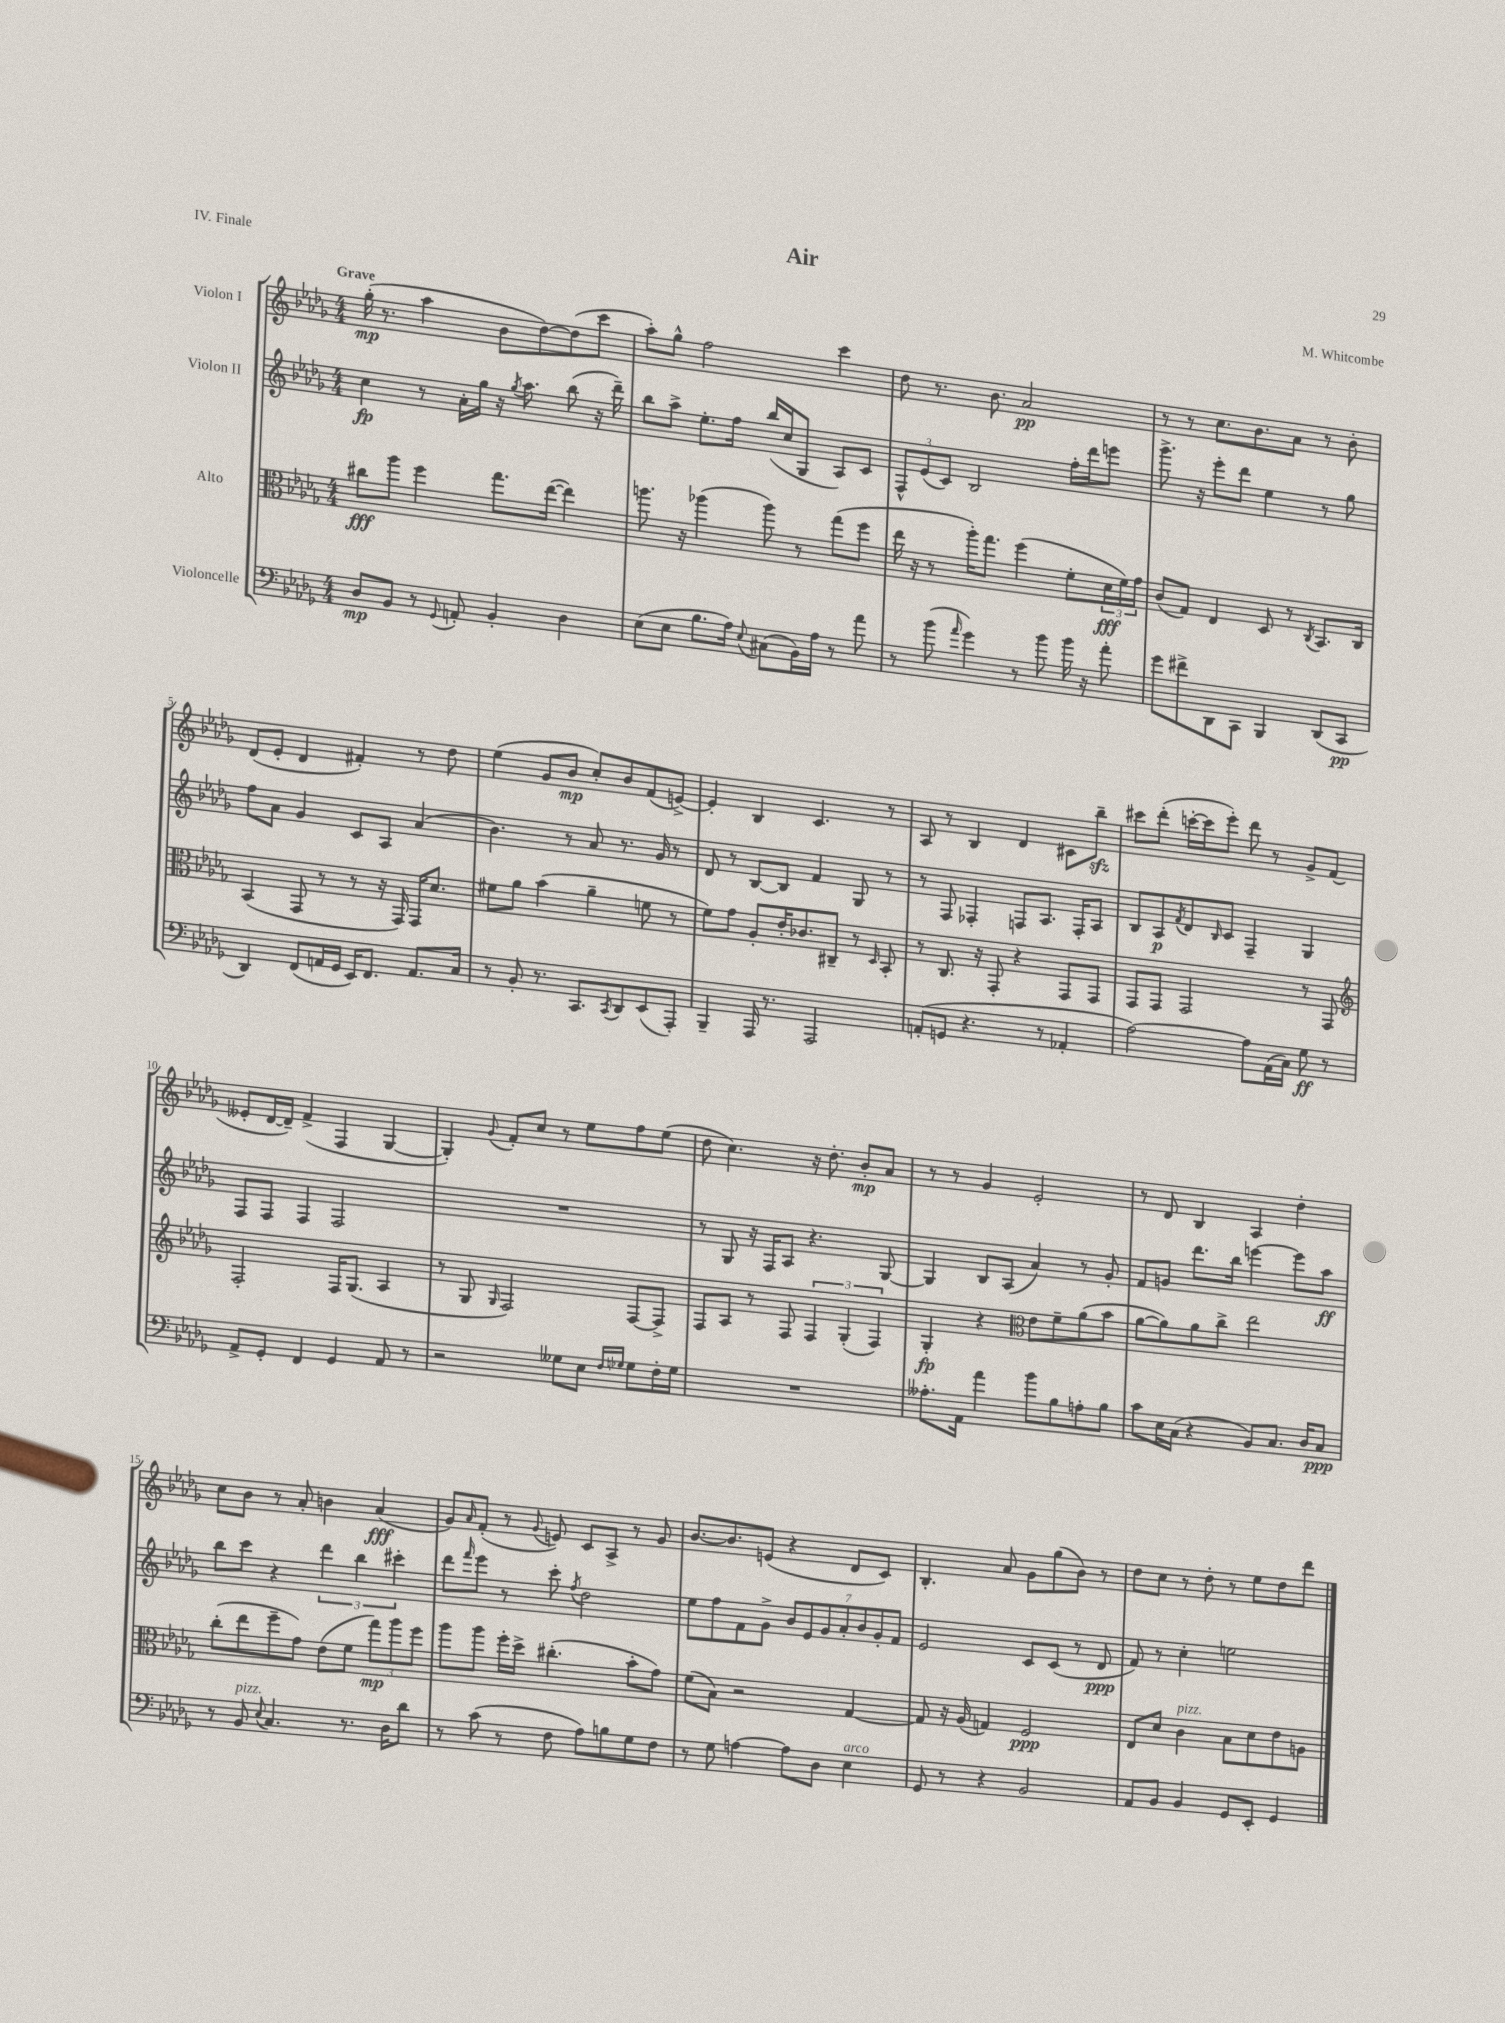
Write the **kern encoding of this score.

**kern	**dynam	**kern	**dynam	**kern	**dynam	**kern	**dynam
*part4	*part4	*part3	*part3	*part2	*part2	*part1	*part1
*staff4	*staff4	*staff3	*staff3	*staff2	*staff2	*staff1	*staff1
*I"Violoncelle	*	*I"Alto	*	*I"Violon II	*	*I"Violon I	*
*clefF4	*	*clefC3	*	*clefG2	*	*clefG2	*
*k[b-e-a-d-g-]	*	*k[b-e-a-d-g-]	*	*k[b-e-a-d-g-]	*	*k[b-e-a-d-g-]	*
*M4/4	*	*M4/4	*	*M4/4	*	*M4/4	*
=1	=1	=1	=1	=1	=1	=1	=1
!	!	!	!	!	!	!LO:TX:a:B:t=Grave	!
8D-/L	mp	8cc#X\L	fff	4cc\	fp	(16gg-'\	mp
.	.	.	.	.	.	8.r	.
8BB-/J	.	8aa-\J	.	.	.	.	.
8r	.	4ff\	.	8r	.	4aa-\	.
8qqGG-/	.	.	.	.	.	.	.
8AAn'/	.	.	.	16a-'\LL	.	.	.
.	.	.	.	16gg-\JJ	.	.	.
4BB-'/	.	8.gg-\L	.	16r	.	8b-\L	.
.	.	.	.	8qgg-/	.	.	.
.	.	.	.	8.aa-\	.	.	.
.	.	.	.	.	.	[8dd-\)	.
.	.	([16ee-\Jk	.	.	.	.	.
4D-\	.	4ee-\])	.	(8bb-\	.	(8dd-\]	.
.	.	.	.	16r	.	8ccc\J	.
.	.	.	.	16ddd-~\)	.	.	.
=2	=2	=2	=2	=2	=2	=2	=2
(8E-\L	.	8.aan\	.	8bb-\L	.	8aa-'\L)	.
8E-\J	.	.	.	8aa-^\J	.	8gg-^^\J	.
.	.	16r	.	.	.	.	.
8.B-\L	.	(4aa-X\	.	8.ee-'\L	.	2ff\	.
16A-\Jk)	.	.	.	16ff\Jk	.	.	.
8qqE-/	.	.	.	.	.	.	.
(8C#X\L	.	8aa-\)	.	(16bb-/LL	.	.	.
.	.	.	.	16cc/J	.	.	.
16BB-\L)	.	8r	.	8G-/J	.	.	.
16A-\JJ	.	.	.	.	.	.	.
8r	.	(8gg-\L	.	8A-/L)	.	4ccc\	.
8a-\	.	8ff\J	.	8c/J	.	.	.
=3	=3	=3	=3	=3	=3	=3	=3
8r	.	16ee-\	.	12F^^/L	.	8dd-\	.
.	.	16r	.	.	.	.	.
.	.	.	.	(12e-/	.	.	.
(8b-\	.	8r	.	.	.	8.r	.
.	.	.	.	12c/J)	.	.	.
16qqa-/	.	.	.	.	.	.	.
4g-\)	.	16aa-'\KL)	.	2B-/	.	.	.
.	.	8.gg-\J	.	.	.	8.b-\	.
8r	.	(4ff\	.	.	.	2a-/	pp
8b-\	.	.	.	.	.	.	.
16b-\	.	8f'\L	.	16ff'\LL	.	.	.
16r	.	.	.	16ddd-\J	.	.	.
8a-'\	.	24d-\L	fff	8eeen\J	.	.	.
.	.	24f\)	.	.	.	.	.
.	.	24g-\JJ	.	.	.	.	.
=4	=4	=4	=4	=4	=4	=4	=4
8g-\L	.	(8c/L	.	8.ggg-^\	.	8r	.
8f#X^\	.	8G-/J)	.	.	.	8r	.
.	.	.	.	16r	.	.	.
8DD-\	.	4E-/	.	8eee-'\L	.	8.cc\L	.
8CC\J	.	.	.	8ddd-\J	.	.	.
.	.	.	.	.	.	8.b-\	.
4BBB-/	.	8D-/	.	4ee-\	.	.	.
.	.	8r	.	.	.	8a-\J	.
.	.	8qC/	.	.	.	.	.
(8DD-/L	.	8.BB-/L	.	8r	.	8r	.
8CC/J	pp	.	.	8gg-\	.	8b-'\	.
.	.	16C/Jk	.	.	.	.	.
!!LO:LB:g=z
=5	=5	=5	=5	=5	=5	=5	=5
4DD-/)	.	(4BB-/	.	8ff\L	.	(8d-/L	.
.	.	.	.	8a-\J	.	8e-'/J	.
(8FF/L	.	8GG-/	.	4g-/	.	4d-/	.
16AAn/L	.	8r	.	.	.	.	.
16GG-/JJ	.	.	.	.	.	.	.
16EE-/KL)	.	8r	.	8c/L	.	4f#X'/)	.
8.FF/J	.	.	.	.	.	.	.
.	.	16r	.	8A-/J	.	.	.
.	.	16GG-/)	.	.	.	.	.
8.AA/L	.	16GG-/KL	.	(4a-/	.	8r	.
.	.	8.d-/J	.	.	.	.	.
.	.	.	.	.	.	8dd-\	.
16C/Jk	.	.	.	.	.	.	.
=6	=6	=6	=6	=6	=6	=6	=6
8r	.	8f#X\L	.	4.b-\)	.	(4ee-\	.
8BB-'/	.	8a-\J	.	.	.	.	.
8.r	.	(4b-\	.	.	.	8g-/L	.
.	.	.	.	8r	.	8b-/J	mp
8.CC/L	.	.	.	.	.	.	.
.	.	4a-~\	.	8a-/	.	8cc'/L)	.
8qCC/	.	.	.	.	.	.	.
8DD-/	.	.	.	8.r	.	8b-/	.
(8EE-/	.	8fn\	.	.	.	(8f/	.
.	.	.	.	16g-/	.	.	.
8AAA-'/J)	.	8r	.	8r	.	[8en^/J)	.
=7	=7	=7	=7	=7	=7	=7	=7
4BBB-~/	.	8f\L)	.	8d-/	.	4e'/]	.
.	.	8g-\J	.	8r	.	.	.
16AAA-/	.	8A-'/L	.	[8B-/L	.	4B-/	.
8.r	.	.	.	.	.	.	.
.	.	16e-'/K	.	8B-/J]	.	.	.
.	.	8.c-X/	.	.	.	.	.
2AAA-/	.	.	.	4f/	.	4.c/	.
.	.	8C#X~/J	.	.	.	.	.
.	.	8r	.	8G-/	.	.	.
.	.	16qqD-/	.	.	.	.	.
.	.	8BB-'/	.	8r	.	8r	.
=8	=8	=8	=8	=8	=8	=8	=8
(8AAn'/L	.	8r	.	8r	.	8A-/	.
8GGn/J	.	8.C/	.	8F/	.	8r	.
4.r	.	.	.	4F-X'/	.	4B-/	.
.	.	16r	.	.	.	.	.
.	.	8GG-'/	.	.	.	.	.
.	.	4r	.	8Fn/L	.	4d-/	.
8r	.	.	.	8.A-/J	.	.	.
4AA-X'/	.	8GG-/L	.	.	.	8c#X\L	.
.	.	.	.	16F'/KL	.	.	.
.	.	8GG-/J	.	8A-/J	.	8bb-zz~\J	.
=9	=9	=9	=9	=9	=9	=9	=9
[2A-\)	.	8GG-/L	.	8B-/L	.	8ccc#X\L	.
.	.	8GG-/J	.	8A-/	p	(8ddd-'\J	.
.	.	.	.	8qf/	.	.	.
.	.	2GG-/	.	8d-/	.	[16cccn'\LL	.
.	.	.	.	.	.	16ccc\J]	.
.	.	.	.	16qqB-/	.	.	.
.	.	.	.	8c/J	.	8eee-'\J)	.
8A-\L]	.	.	.	4F~/	.	8ddd-\	.
(16AA-\L	.	.	.	.	.	8r	.
16C\JJ)	.	.	.	.	.	.	.
8G-\	ff	8r	.	4G-/	.	8g-^/L	.
8r	.	8GG-/	.	.	.	(8f/J	.
!!LO:LB:g=z
=10	=10	=10	=10	=10	=10	=10	=10
*	*	*clefG2	*	*	*	*	*
8AA-^/L	.	2F'/	.	8F/L	.	8e--X'/L	.
8GG-'/J	.	.	.	8F/J	.	[16d-/L	.
.	.	.	.	.	.	16d-~/JJ])	.
4FF/	.	.	.	4F/	.	(4f^/	.
4GG-/	.	16F/KL	.	2F/	.	4F/	.
.	.	(8.G-/J	.	.	.	.	.
8AA-/	.	4A-/	.	.	.	[4G-/	.
8r	.	.	.	.	.	.	.
=11	=11	=11	=11	=11	=11	=11	=11
2r	.	8r	.	1r	.	4G-'/])	.
.	.	8G-/	.	.	.	.	.
.	.	16qqG-/	.	.	.	8qqg-/	.
.	.	2F/)	.	.	.	8f'/L	.
.	.	.	.	.	.	8cc/J	.
8G--X\L	.	.	.	.	.	8r	.
8E-\J	.	.	.	.	.	8ee-\L	.
16qqF/LL	.	.	.	.	.	.	.
16qqG-X/JJ	.	.	.	.	.	.	.
8G-\L	.	[8F/L	.	.	.	8ff\	.
16F'\L	.	8F^/J]	.	.	.	(8ee-\J	.
16G-\JJ	.	.	.	.	.	.	.
=12	=12	=12	=12	=12	=12	=12	=12
1r	.	8F/L	.	8r	.	8dd-\	.
.	.	8A-/J	.	8G-/	.	4.cc\)	.
.	.	8r	.	16r	.	.	.
.	.	.	.	16F/KL	.	.	.
.	.	8F/	.	8A-/J	.	.	.
.	.	6F/	.	4.r	.	16r	.
.	.	.	.	.	.	8.dd-'\	.
.	.	(6G-'/	.	.	.	.	.
.	.	.	.	.	.	8b-'/L	mp
.	.	6F/)	.	.	.	.	.
.	.	.	.	[8G-/	.	8a-/J	.
=13	=13	=13	=13	=13	=13	=13	=13
8.A--X'\L	.	4G-'/	fp	4G-/]	.	8r	.
.	.	.	.	.	.	8r	.
16AA-\Jk	.	.	.	.	.	.	.
4a-\	.	4r	.	8B-/L	.	4g-/	.
.	.	.	.	(8A-/J	.	.	.
*	*	*clefC3	*	*	*	*	*
8b-\L	.	8e-\L	.	4a-/)	.	2e-'/	.
8B-\	.	8f~\	.	.	.	.	.
8An'\	.	(8a-\	.	8r	.	.	.
8B-\J	.	8b-\J	.	8g-'/	.	.	.
=14	=14	=14	=14	=14	=14	=14	=14
8c\L	.	[8a-\L	.	8f/L	.	8r	.
16E-\L	.	8a-\])	.	8gn/J	.	8d-/	.
(16C\JJ	.	.	.	.	.	.	.
4r	.	8a-\	.	8.ddd-\L	.	4B-/	.
.	.	8cc^\J	.	.	.	.	.
.	.	.	.	16bb-\Jk	.	.	.
8BB-/L)	.	2ee-\	.	[4eeen\	.	4A-/	.
8.C/J	.	.	.	.	.	.	.
.	.	.	.	8eee\L]	.	4dd-'\	.
16D-/KL	.	.	.	.	.	.	.
8C/J	ppp	.	.	8aa-\J	ff	.	.
!!LO:LB:g=z
=15	=15	=15	=15	=15	=15	=15	=15
8r	.	(8cc'\L	.	8bb-\L	.	8cc\L	.
!LO:TX:a:i:t=pizz.	!	!	!	!	!	!	!
8BB-/	.	8ee-\	.	8ccc\J	.	8b-\J	.
8qqE-/	.	.	.	.	.	.	.
4.C/	.	8ff~\	.	4r	.	8r	.
.	.	8g-\J)	.	.	.	8a-'/	.
.	.	(8e-\L	.	6ddd-\	.	4bn\	.
8.r	.	8f\J	.	.	.	.	.
.	.	.	.	6bb-\	.	.	.
.	.	12gg-\L)	mp	.	.	(4a-/	fff
16D-\KL	.	.	.	.	.	.	.
.	.	12aa-\	.	6ccc#X'\	.	.	.
8d-\J	.	.	.	.	.	.	.
.	.	12ff\J	.	.	.	.	.
=16	=16	=16	=16	=16	=16	=16	=16
8r	.	8aa-\L	.	8ddd-\L	.	8g-/L)	.
.	.	.	.	16qqfff/	.	16qqa-/	.
(8c\	.	8aa-\J	.	8eee-\J	.	(8f'/J	.
8r	.	16ff'\LL	.	8r	.	8r	.
.	.	16dd-^\JJ	.	.	.	.	.
.	.	.	.	.	.	8qqg-/	.
8F\	.	(4.cc#X'\	.	8ccc'\	.	8en/)	.
.	.	.	.	8qff/	.	.	.
8A-\L)	.	.	.	2dd-\	.	8c/L	.
8Bn\	.	.	.	.	.	8A-^/J	.
8G-\	.	8b-'\L	.	.	.	8r	.
8F\J	.	8g-\J)	.	.	.	8g-/	.
=17	=17	=17	=17	=17	=17	=17	=17
8r	.	(8f\L	.	8ee-\L	.	[8.b-/L	.
8G-\	.	8B-\J)	.	8ff\	.	.	.
.	.	.	.	.	.	8.b-/]	.
[4An\	.	2r	.	8f\	.	.	.
.	.	.	.	8g-^\J	.	(8en/J	.
8A\L]	.	.	.	14b-/L	.	4r	.
.	.	.	.	14e-/	.	.	.
8D-\J	.	.	.	.	.	.	.
.	.	.	.	14g-/	.	.	.
.	.	.	.	14a-'/	.	.	.
!LO:TX:a:i:t=arco	!	!	!	!	!	!	!
4E-\	.	[4G-/	.	.	.	8d-/L	.
.	.	.	.	14b-/	.	.	.
.	.	.	.	14g-'/	.	.	.
.	.	.	.	.	.	8c/J)	.
.	.	.	.	14f/J	.	.	.
=18	=18	=18	=18	=18	=18	=18	=18
8GG-/	.	8G-/]	.	2e-/	.	4.B-'/	.
8r	.	16r	.	.	.	.	.
.	.	(16A-/	.	.	.	.	.
4r	.	4Gn/)	.	.	.	.	.
.	.	.	.	.	.	8a-/	.
2BB-/	.	2F/	ppp	8c/L	.	8g-\L	.
.	.	.	.	(8c/J	.	(8gg-\	.
.	.	.	.	8r	.	8b-\J)	.
.	.	.	.	8d-/	ppp	8r	.
=19	=19	=19	=19	=19	=19	=19	=19
8AA-/L	.	8E-/L	.	8f/)	.	8dd-\L	.
8BB-/J	.	8d-/J	.	8r	.	8cc\J	.
!	!	!LO:TX:a:i:t=pizz.	!	!	!	!	!
4BB-/	.	4c\	.	4cc'\	.	8r	.
.	.	.	.	.	.	8dd-'\	.
8GG-/L	.	8B-\L	.	2een\	.	8r	.
8EE-'/J	.	8d-\	.	.	.	8ee-\L	.
4GG-/	.	8e-\	.	.	.	8dd-\	.
.	.	8An\J	.	.	.	8ddd-\J	.
==	==	==	==	==	==	==	==
*-	*-	*-	*-	*-	*-	*-	*-
